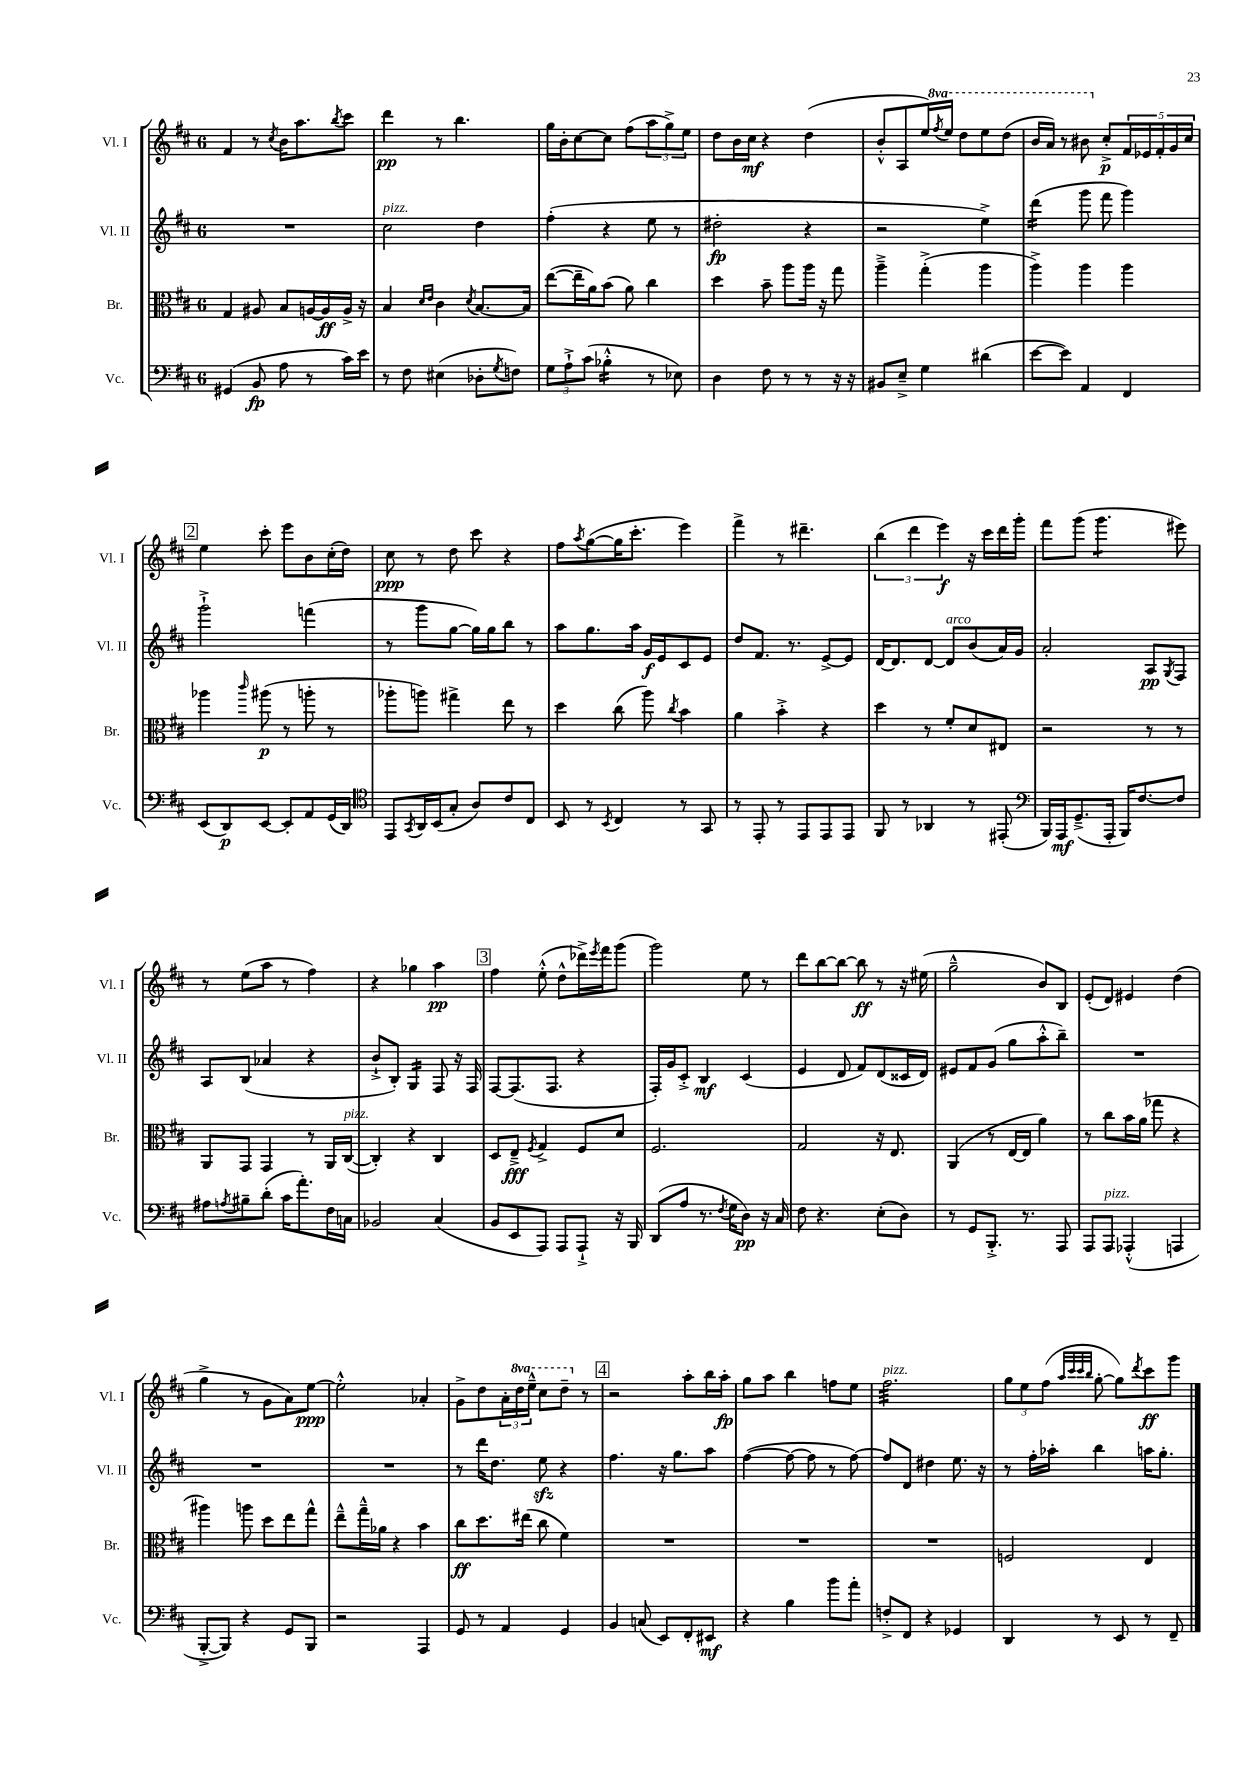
<<
\new StaffGroup <<
\new Staff = "s0" \with { instrumentName = "Vl. I" shortInstrumentName = "Vl. I" } {
    \clef treble \key d \major \once \override Staff.TimeSignature.style = #'single-digit \time 6/8 \set Staff.ottavationMarkups = #ottavation-simple-ordinals
    fis'4 r8 \acciaccatura { cis''8 } b'16 a''8. \acciaccatura { b''8 } cis'''8 |
    d'''4\pp r8 b''4. |
    g''16 b'16-. cis''8~ cis''8 fis''8( \tuplet 3/2 { a''8 g''8->) e''8 } |
    d''8 b'16 cis''16\mf r4 d''4( |
    b'8-.-^ a8 e''16) \ottava #1 \acciaccatura { fis'''8 } e'''16 d'''8 e'''8 d'''8( |
    b''16 a''16) r8 bis''8 \ottava #0 cis''8-.->\p \tuplet 5/4 { fis'16 ees'16 fis'16-. g'16 cis''16 } |
    \mark \markup { \box "2" } e''4 cis'''8-. e'''8 b'8 cis''16-.( d''16) |
    cis''8\ppp r8 d''8 cis'''8 r4 |
    fis''8 \acciaccatura { a''8 } g''8~( g''16 cis'''8.-. e'''4) |
    fis'''4-> r8 dis'''4.-- |
    \tuplet 3/2 { b''4( d'''4 e'''4\f) } r16 cis'''16 d'''16 g'''16-. |
    fis'''8 g'''8( g'''4.:8 eis'''8) |
    r8 e''8( a''8 r8 fis''4) |
    r4 ges''4 a''4\pp |
    \mark \markup { \box "3" } fis''4 e''8-.-^( d''8-^ des'''16->) \acciaccatura { e'''8 } fis'''16 g'''8( |
    g'''2) e''8 r8 |
    d'''8 b''8~ b''8~ b''8\ff r8 r16 eis''16( |
    g''2---^ b'8) b8 |
    e'8-.( d'8) eis'4 d''4( |
    g''4-> r8 g'8 a'8) e''8~\ppp |
    e''2-.-^ aes'4-. |
    g'8-> d''8 \tuplet 3/2 { a'16-. \ottava #1 d'''16 e'''16---^ } cis'''8 d'''8-- \ottava #0 r8 |
    \mark \markup { \box "4" } r2 a''8-. b''16 a''16-.\fp |
    g''8 a''8 b''4 f''8 e''8 |
    fis''2.:32^\markup { \italic "pizz." } |
    \tuplet 3/2 { g''8 e''8 fis''8( } \grace { a''32 cis'''32 cis'''32 b''32 } g''8~-. g''8) \acciaccatura { d'''8 } cis'''8\ff g'''8 \bar "|." |
}
\new Staff = "s1" \with { instrumentName = "Vl. II" shortInstrumentName = "Vl. II" } {
    \clef treble \key d \major \once \override Staff.TimeSignature.style = #'single-digit \time 6/8
    R2. |
    cis''2^\markup { \italic "pizz." } d''4 |
    fis''4-.( r4 e''8 r8 |
    dis''2-.\fp r4 |
    r2 e''4->) |
    d'''4:16( g'''8 fis'''8 g'''4) |
    \mark \markup { \box "2" } g'''2-!-> f'''4( |
    r8 g'''8 g''8~ g''16) g''16 b''8 r8 |
    a''8 g''8. a''16 g'16\f e'16 cis'8 e'8 |
    d''8 fis'8. r8. e'8~-> e'8 |
    d'16~ d'8. d'8~ d'8^\markup { \italic "arco" } b'8( a'16) g'16 |
    a'2-. a8\pp \acciaccatura { g8 } fis8 |
    a8 b8( aes'4 r4 |
    b'8-!-> b8-.) g4:16 fis8 r16 fis16 |
    \mark \markup { \box "3" } fis8~ fis8.( fis8. r4 |
    fis16-.) g'16 cis'8-.-> b4\mf cis'4( |
    e'4 d'8 fis'8) d'8( cisis'16 d'16) |
    eis'8 fis'8 g'8( g''8 a''8-.-^ b''8--) |
    R2. |
    R2. |
    R2. |
    r8 d'''16 d''8. e''8\sfz r4 |
    \mark \markup { \box "4" } fis''4. r16 g''8. a''8 |
    fis''4~( fis''8~ fis''8 r8 fis''8~) |
    fis''8 d'8 dis''4 e''8. r16 |
    r8 fis''16-. aes''16-. b''4 a''16 g''8.-. \bar "|." |
}
\new Staff = "s2" \with { instrumentName = "Br." shortInstrumentName = "Br." } {
    \clef alto \key d \major \once \override Staff.TimeSignature.style = #'single-digit \time 6/8
    g4 ais8 b8 a16~ a16\ff a16-> r16 |
    b4 \grace { d'16 e'16 } cis'4 \acciaccatura { d'8 } b8.~ b16 |
    e''8~( e''16-- a'16) b'8( a'8) cis''4 |
    d''4 b'8-- a''8 a''16 r16 g''8 |
    a''4---> g''4-.->( a''4 |
    a''4->) a''4 a''4 |
    \mark \markup { \box "2" } aes''4 \grace { cis'''16 } ais''8\p( r8 a''8-. r8 |
    aes''8-. a''8) gis''4-> e''8 r8 |
    d''4 cis''8( a''8) \acciaccatura { cis''8 } b'4 |
    a'4 b'4-.-> r4 |
    d''4 r8 fis'8-. d'8 eis8 |
    r2 r8 r8 |
    a,8 g,8 g,4 r8 a,16 cis16~^\markup { \italic "pizz." }( |
    cis4-.) r4 cis4 |
    \mark \markup { \box "3" } d8 e8--->\fff \acciaccatura { fis8 } g4-> fis8 d'8 |
    fis2. |
    g2 r16 e8. |
    a,4( r8 e16~ e16 a'4) |
    r8 cis''8 b'16 a'16( ges''8 r4 |
    ais''4) a''8 d''8 e''8 g''8-^ |
    e''8---^ g''16---^ aes'16 r4 b'4 |
    cis''8\ff d''8. eis''16( cis''8 fis'4) |
    \mark \markup { \box "4" } R2. |
    R2. |
    R2. |
    f2 e4 \bar "|." |
}
\new Staff = "s3" \with { instrumentName = "Vc." shortInstrumentName = "Vc." } {
    \clef bass \key d \major \once \override Staff.TimeSignature.style = #'single-digit \time 6/8
    gis,4( b,8\fp a8 r8 cis'16) e'16 |
    r8 fis8 eis4( des8-. \acciaccatura { g8 } f8) |
    \tuplet 3/2 { g8 a8-!-> cis'8( } bes4:16-.-^ r8 ees8) |
    d4 fis8 r8 r8 r16 r16 |
    bis,8 e8---> g4 dis'4( |
    e'8~ e'8) a,4 fis,4 |
    \mark \markup { \box "2" } e,8( d,8\p) e,8~ e,8-. a,8 g,16( d,16) |
    \clef tenor e,8 \acciaccatura { g,8 } a,16 b,16( g8-. a8) cis'8 cis8 |
    b,8 r8 \acciaccatura { b,8 } cis4 r8 g,8 |
    r8 e,8-. r8 e,8 e,8 e,8 |
    fis,8 r8 aes,4 r8 eis,8-.( |
    \clef bass b,,16) a,,16\mf g,8.--->( a,,16-. b,,16) fis8.~ fis8 |
    ais8 \acciaccatura { a8 } bis8-- d'8-.( cis'16 a'8.-.) fis16 c16 |
    bes,2 cis4( |
    \mark \markup { \box "3" } b,8 e,8 a,,8) a,,8 a,,8-!-> r16 b,,16 |
    d,8( a8 r8. \acciaccatura { fis8 } g16 d8\pp) r16 cis16 |
    fis8 r4. e8-.( d8) |
    r8 g,8 b,,8.-.-> r8. a,,8 |
    a,,8 a,,8^\markup { \italic "pizz." } aes,,4-.-^( a,,4 |
    b,,8~-.-> b,,8) r4 g,8 b,,8 |
    r2 a,,4 |
    g,8 r8 a,4 g,4 |
    \mark \markup { \box "4" } b,4 c8( e,8) fis,8-. eis,8\mf |
    r4 b4 b'8 a'8-. |
    f8-.-> fis,8 r4 ges,4 |
    d,4 r8 e,8 r8 fis,8-- \bar "|." |
}
>>
>>
\layout { \context { \Score \remove "Bar_number_engraver" } }
